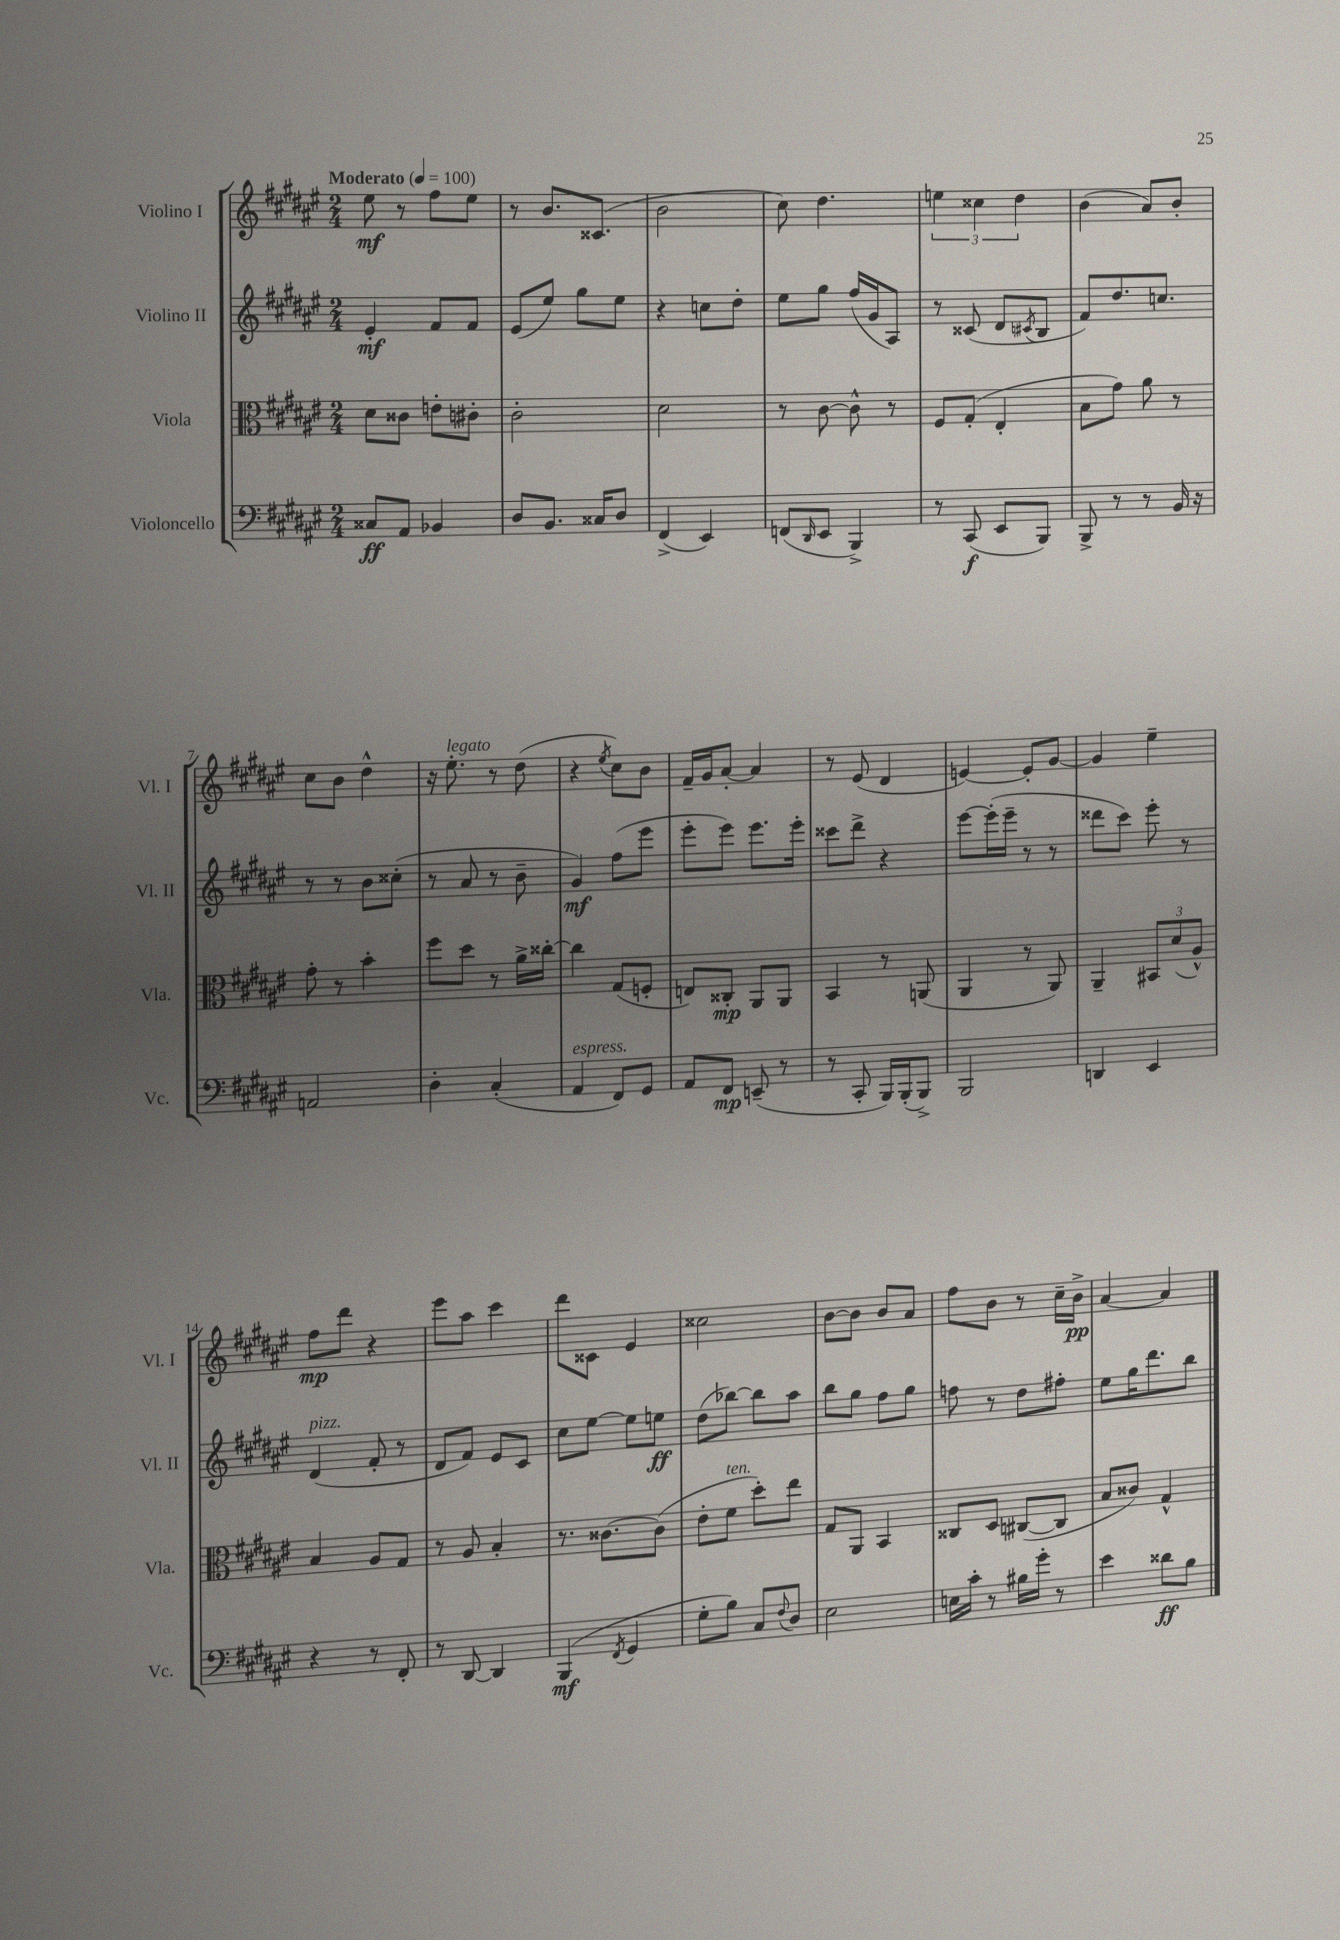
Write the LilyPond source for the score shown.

<<
\new StaffGroup <<
\new Staff = "s0" \with { instrumentName = "Violino I" shortInstrumentName = "Vl. I" } {
    \clef treble \key fis \major \numericTimeSignature \time 2/4 \tempo "Moderato" 4 = 100
    eis''8\mf r8 fis''8 eis''8 |
    r8 b'8. cisis'8.( |
    b'2 |
    cis''8) dis''4. |
    \tuplet 3/2 { e''4 cisis''4 dis''4 } |
    b'4( ais'8) b'8-. |
    cis''8 b'8 dis''4-^ |
    r16 eis''8.-.^\markup { \italic "legato" } r8 dis''8( |
    r4 \acciaccatura { eis''8 } cis''8) b'8 |
    fis'16-- gis'16 ais'8~-. ais'4 |
    r8 eis'8( dis'4 |
    e'4~) e'8-. gis'8~ |
    gis'4 eis''4-- |
    fis''8\mp dis'''8 r4 |
    eis'''8 ais''8 cis'''4 |
    dis'''8 cisis'8 eis'4 |
    cisis''2 |
    b'8~ b'8 b'8 ais'8 |
    fis''8 b'8 r8 cis''16-- b'16->\pp |
    ais'4~ ais'4 \bar "|." |
}
\new Staff = "s1" \with { instrumentName = "Violino II" shortInstrumentName = "Vl. II" } {
    \clef treble \key fis \major \numericTimeSignature \time 2/4
    eis'4-.\mf fis'8 fis'8 |
    eis'8( eis''8) gis''8 eis''8 |
    r4 c''8 dis''8-. |
    eis''8 gis''8 fis''16( gis'16 ais8) |
    r8 cisis'8( dis'8 \acciaccatura { cis'8 } b8 |
    fis'8) dis''8. c''8. |
    r8 r8 b'8 cisis''8-.( |
    r8 ais'8 r8 b'8-- |
    gis'4\mf) fis''8( eis'''8 |
    eis'''8-. eis'''8) eis'''8. eis'''16-. |
    cisis'''8 dis'''8-> r4 |
    eis'''8~ eis'''16-.( eis'''16-- r8 r8 |
    disis'''8 cis'''8) eis'''8-. r8 |
    dis'4^\markup { \italic "pizz." }( fis'8-. r8 |
    dis'8 fis'8) eis'8 cis'8 |
    cis''8 eis''8~ eis''8 e''8\ff |
    dis''8( bes''8~) bes''8 ais''8 |
    b''8 gis''8 fis''8 gis''8 |
    f''8 r8 dis''8 fis''8-. |
    eis''8 gis''16 dis'''8. b''8 \bar "|." |
}
\new Staff = "s2" \with { instrumentName = "Viola" shortInstrumentName = "Vla." } {
    \clef alto \key fis \major \numericTimeSignature \time 2/4
    dis'8 cisis'8 e'8-. cis'8-. |
    cis'2-. |
    dis'2 |
    r8 cis'8~ cis'8-^ r8 |
    fis8 gis8-.( eis4-. |
    b8 gis'8) ais'8 r8 |
    gis'8-. r8 b'4-. |
    fis''8 dis''8 r8 ais'16-> cisis''16~-. |
    cisis''4 gis8( f8-. |
    e8) cisis8-.\mp ais,8 ais,8 |
    b,4 r8 a,8( |
    ais,4 r8 ais,8) |
    ais,4-- \tuplet 3/2 { bis,8 dis'8( ais8-^) } |
    b4 ais8 gis8 |
    r8 ais8 b4-. |
    r8. cisis'8.~ cisis'8( |
    eis'8-. fis'8^\markup { \italic "ten." } dis''8-.) eis''8 |
    gis8 ais,8 b,4 |
    cisis8 dis8 cis8~( cis8 |
    b8 cisis'8) gis4-^ \bar "|." |
}
\new Staff = "s3" \with { instrumentName = "Violoncello" shortInstrumentName = "Vc." } {
    \clef bass \key fis \major \numericTimeSignature \time 2/4
    cisis8\ff ais,8 bes,4 |
    dis8 b,8. cisis16 dis8 |
    fis,4->( eis,4) |
    f,8( \grace { dis,16 } eis,8 b,,4->) |
    r8 cis,8\f( eis,8 b,,8) |
    b,,8-> r8 r8 b,16 r16 |
    a,2 |
    dis4-. cis4-.( |
    ais,4^\markup { \italic "espress." } fis,8) gis,8 |
    ais,8 fis,8\mp e,8--( r8 |
    r8 cis,8-. b,,16) b,,16-.( b,,8->) |
    b,,2 |
    d,4 eis,4 |
    r4 r8 fis,8-. |
    r8 dis,8~ dis,4 |
    b,,4\mf( \acciaccatura { fis,8 } gis,4 |
    gis8-. b8) cis8 \appoggiatura { fis8 } dis8 |
    eis2 |
    e16 cis'16-. r8 bis16 gis'16-. r8 |
    eis'4 disis'8\ff b8 \bar "|." |
}
>>
>>
